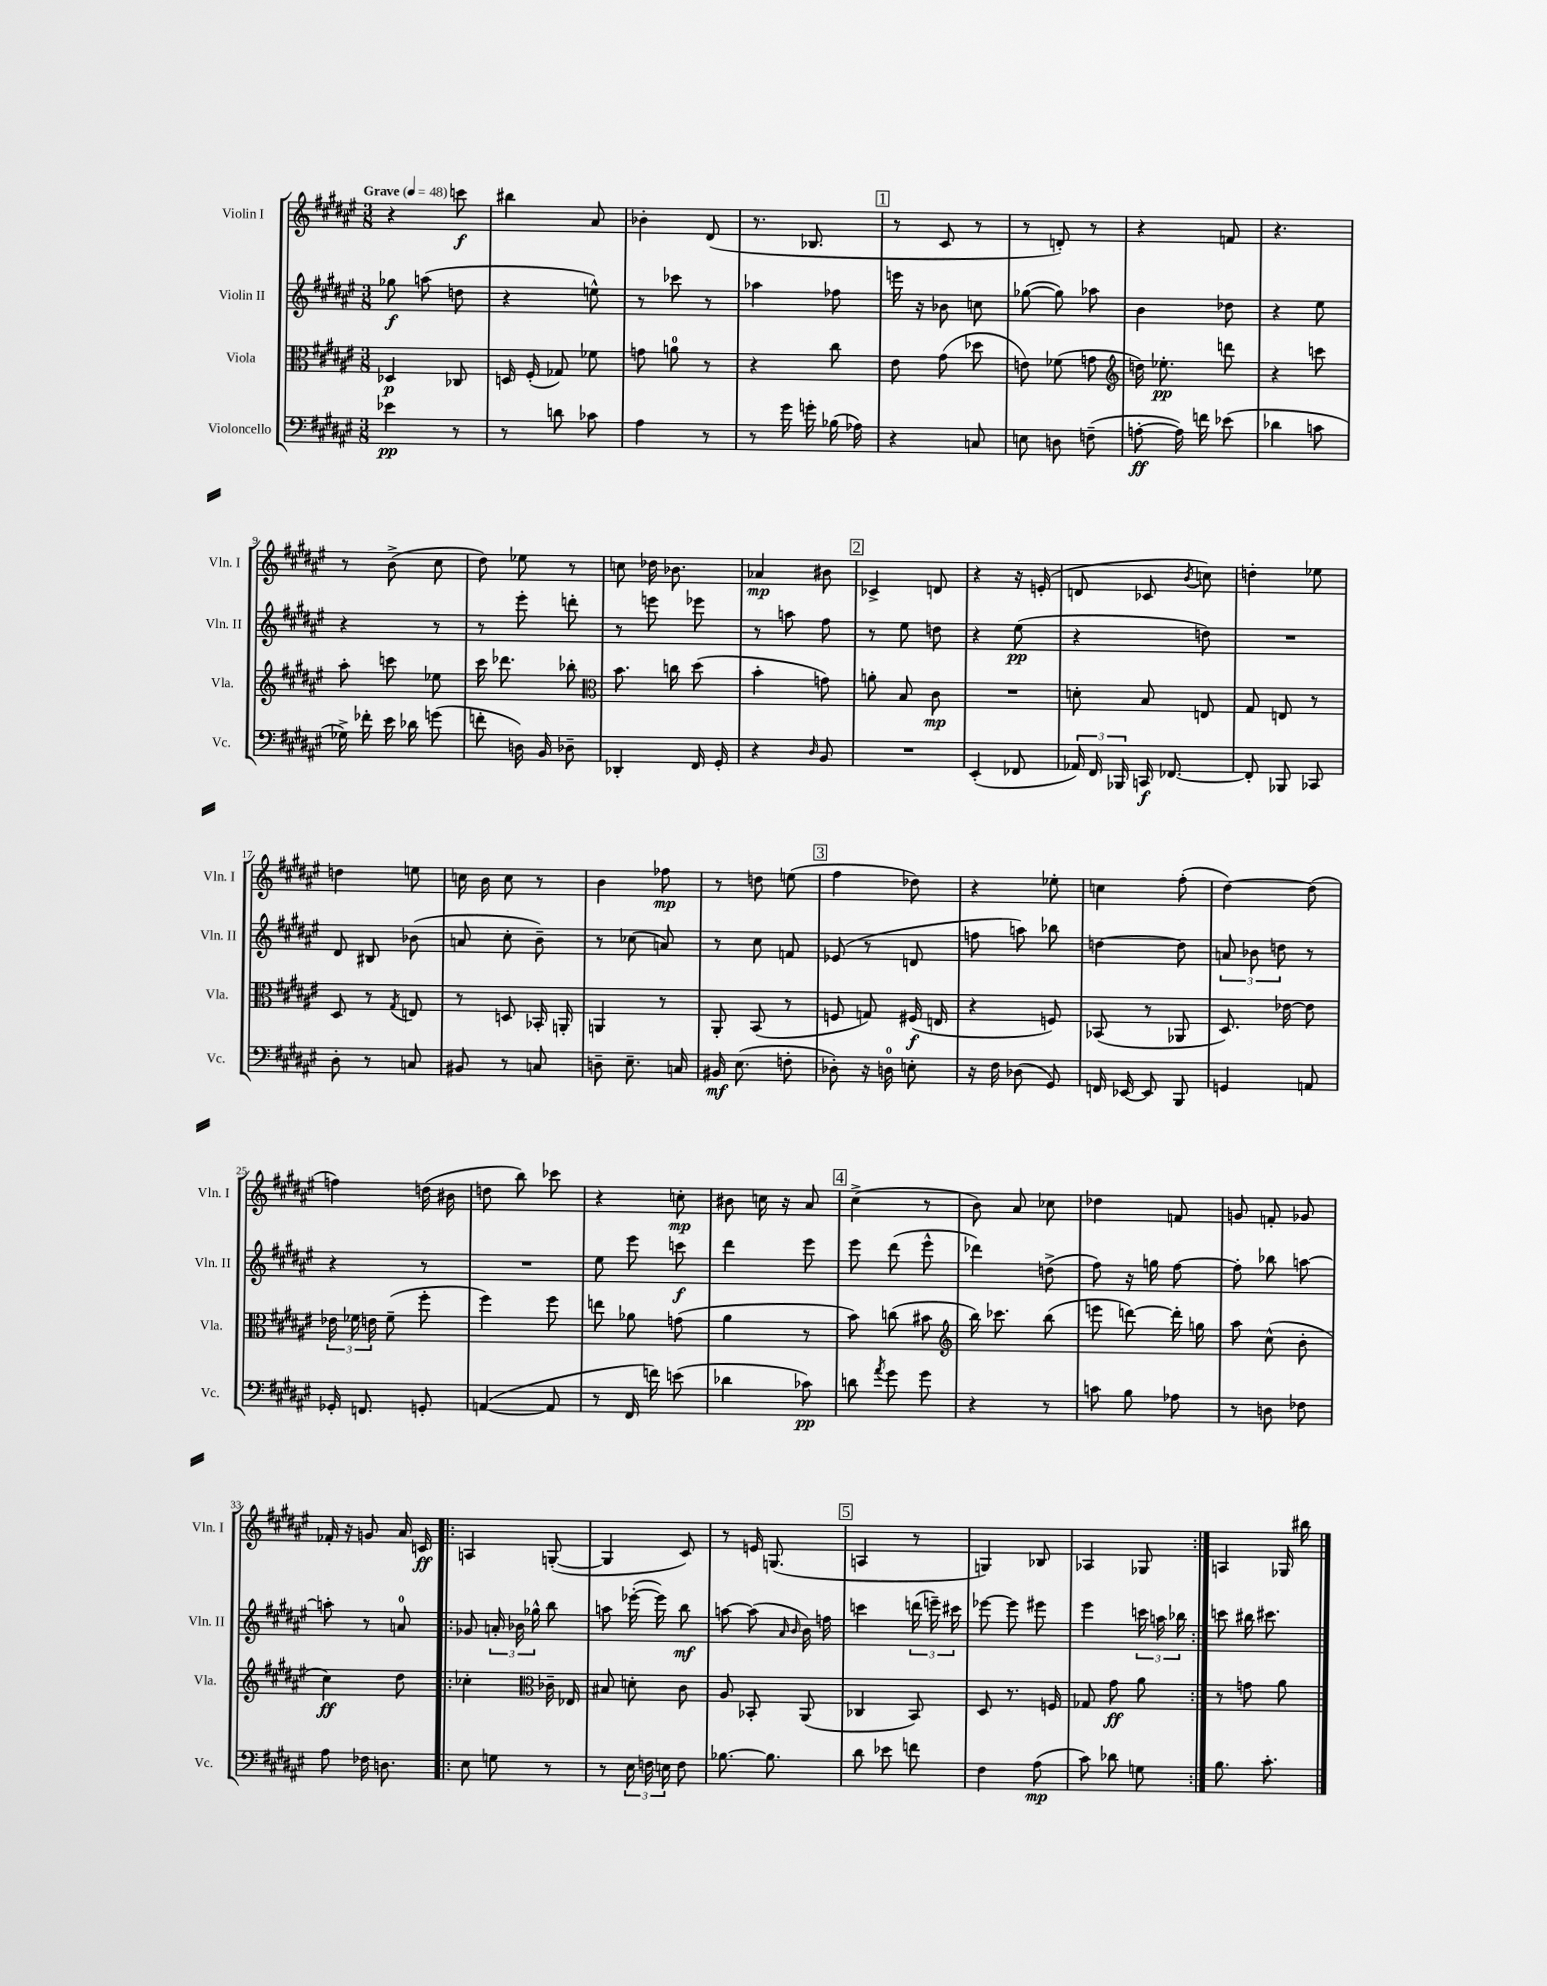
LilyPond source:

<<
\new StaffGroup <<
\new Staff = "s0" \with { instrumentName = "Violin I" shortInstrumentName = "Vln. I" } {
    \clef treble \key fis \major \numericTimeSignature \time 3/8 \tempo "Grave" 4 = 48
    \autoBeamOff r4 c'''8\f |
    bis''4 ais'8 |
    bes'4-. dis'8( |
    r8. bes8. |
    \mark \markup { \box "1" } r8 cis'8 r8 |
    r8 d'8-.) r8 |
    r4 f'8 |
    r4. |
    r8 b'8->( cis''8 |
    dis''8) ees''8 r8 |
    c''8 des''16 bes'8. |
    aes'4\mp bis'8 |
    \mark \markup { \box "2" } ces'4-> d'8 |
    r4 r16 e'16-.( |
    d'8 ces'8 \acciaccatura { b'8 } c''8) |
    d''4-. ees''8 |
    d''4 e''8 |
    c''16 b'16 c''8 r8 |
    b'4 fes''8\mp |
    r8 d''8 e''8( |
    \mark \markup { \box "3" } fis''4 des''8) |
    r4 ees''8-. |
    c''4 fis''8-.( |
    dis''4~) dis''8( |
    f''4) d''16( bis'16 |
    d''8 b''8) ces'''8 |
    r4 c''8-.\mp |
    bis'8 c''16 r16 ais'8 |
    \mark \markup { \box "4" } cis''4->( r8 |
    b'8) ais'8 ces''8 |
    des''4 f'8 |
    g'8 f'8-. ges'8 |
    fes'16-. r16 g'8 ais'16 c'16\ff |
    \repeat volta 2 { a4 g8~-.( |
    g4 cis'8) |
    r8 e'16 g8.( |
    \mark \markup { \box "5" } a4 r8 |
    g4) bes8 |
    aes4 ges8 | }
    a4 ges16 bis''16 \bar "|." |
}
\new Staff = "s1" \with { instrumentName = "Violin II" shortInstrumentName = "Vln. II" } {
    \clef treble \key fis \major \numericTimeSignature \time 3/8
    \autoBeamOff ges''8\f a''8( d''8 |
    r4 e''8-^) |
    r8 ces'''8 r8 |
    aes''4 fes''8 |
    \mark \markup { \box "1" } e'''16 r16 bes'8 c''8 |
    ges''8~( ges''8) aes''8 |
    b'4 des''8 |
    r4 eis''8 |
    r4 r8 |
    r8 eis'''8-. d'''8-. |
    r8 e'''8 ees'''8 |
    r8 a''8 fis''8 |
    \mark \markup { \box "2" } r8 eis''8 d''8 |
    r4 eis''8\pp( |
    r4 d''8) |
    R4. |
    dis'8 bis8 bes'8( |
    a'8 cis''8-. b'8--) |
    r8 ces''8( a'8) |
    r8 cis''8 f'8 |
    \mark \markup { \box "3" } ees'8( r8 d'8 |
    f''8 a''8) bes''8 |
    d''4~ d''8 |
    \tuplet 3/2 { a'8 bes'8 d''8 } r8 |
    r4 r8 |
    R4. |
    eis''8 eis'''8 c'''8\f |
    dis'''4 eis'''8 |
    \mark \markup { \box "4" } eis'''8 dis'''8( eis'''8-^ |
    des'''4) d''8->( |
    fis''8) r16 g''16 fis''8~ |
    fis''8-. bes''8 a''8~ |
    a''8-. r8 a'8-0 |
    \repeat volta 2 { ges'8 \tuplet 3/2 { a'16-. bes'16 ges''16-^ } b''8 |
    a''8 ees'''16~-.( ees'''16) b''8\mf |
    a''8~ a''8( \grace { ais'16 b'16 } b'16) f''16 |
    \mark \markup { \box "5" } c'''4 \tuplet 3/2 { d'''16( e'''16--) cis'''16 } |
    ees'''8~ ees'''8 eis'''8 |
    eis'''4 \tuplet 3/2 { c'''16 a''16 bes''16 } | }
    c'''8 bis''16 cis'''8. \bar "|." |
}
\new Staff = "s2" \with { instrumentName = "Viola" shortInstrumentName = "Vla." } {
    \clef alto \key fis \major \numericTimeSignature \time 3/8
    \autoBeamOff des4\p ces8 |
    d16 fis16-.( ges8) fes'8 |
    g'8 a'8-0 r8 |
    r4 cis''8 |
    \mark \markup { \box "1" } eis'8 gis'8( des''8 |
    e'8) fes'8( g'8 |
    \clef treble d''16) ees''8.-.\pp d'''8 |
    r4 c'''8 |
    ais''8-. c'''8 ees''8 |
    cis'''16 des'''8. bes''8-. |
    \clef alto b'8. c''16 dis''8( |
    b'4-. g'8) |
    \mark \markup { \box "2" } a'8-. b8 cis'8\mp |
    R4. |
    d'8-. b8 e8 |
    gis8 e8 r8 |
    dis8 r8 \acciaccatura { gis8 } e8 |
    r8 d8 bes,16-. a,16-. |
    a,4 r8 |
    ais,8-. b,8( r8 |
    \mark \markup { \box "3" } f8 g8) fis16\f( e16 |
    r4 f8) |
    bes,8( r8 aes,8 |
    dis8.) ees'16~ ees'8 |
    \tuplet 3/2 { ees'16 fes'16 e'16 } fes'8--( fis''8-. |
    fis''4) fis''8 |
    e''8 aes'8 g'8( |
    ais'4 r8 |
    \mark \markup { \box "4" } b'8) c''8( bis'8 |
    \clef treble b''16) ces'''8. b''8( |
    e'''8 d'''8~) d'''16-. g''16 |
    ais''8 cis''8-^( b'8-. |
    cis''4\ff) dis''8 |
    \repeat volta 2 { ces''4-. \clef alto ces'16-- ees16 |
    bis8 d'8-. cis'8 |
    ais8 bes,8-. ais,8( |
    \mark \markup { \box "5" } ces4 b,8) |
    dis8 r8. f16 |
    ges8 gis'8\ff ais'8 | }
    r8 g'8 ais'8 \bar "|." |
}
\new Staff = "s3" \with { instrumentName = "Violoncello" shortInstrumentName = "Vc." } {
    \clef bass \key fis \major \numericTimeSignature \time 3/8
    \autoBeamOff ees'4\pp r8 |
    r8 d'8 ces'8 |
    ais4 r8 |
    r8 gis'16 g'16-. bes16( aes16) |
    \mark \markup { \box "1" } r4 c8 |
    e8 d8 f8--( |
    a8~-.\ff a16) f'16 ees'8( |
    des'4 c'8 |
    ges16->) fes'16-. eis'16 des'16 g'8( |
    f'8-. d16) b,16 des8-- |
    des,4-. fis,16 gis,16-. |
    r4 \grace { dis16 } b,8 |
    \mark \markup { \box "2" } R4. |
    eis,4-.( fes,8 |
    \tuplet 3/2 { aes,16) fis,16 bes,,16 } c,16\f fes,8.~ |
    fes,8-. bes,,8 ces,8 |
    dis8-. r8 c8 |
    bis,8 r8 c8 |
    d8-- eis8.-- c16 |
    bis,16\mf eis8.( f8-. |
    \mark \markup { \box "3" } des8-.) r16 d16-0 e8-. |
    r16 fis16 des8( gis,8) |
    f,16 ees,16~ ees,8 b,,8 |
    g,4 a,8 |
    ges,16-. f,8. g,8-. |
    a,4~( a,8 |
    r8 fis,16 f'16) e'8( |
    des'4 ces'8\pp) |
    \mark \markup { \box "4" } d'8 \acciaccatura { ais'8 } gis'8 gis'8 |
    r4 r8 |
    c'8 b8 aes8 |
    r8 d8 fes8 |
    ais8 fes16 d8. |
    \repeat volta 2 { eis8 g8 r8 |
    r8 \tuplet 3/2 { eis16 f16 e16 } f8 |
    bes8.~ bes8. |
    \mark \markup { \box "5" } dis'8 ees'8 f'8 |
    fis4 ais8\mp( |
    cis'8) des'8 g8 | }
    b8. cis'8.-. \bar "|." |
}
>>
>>
